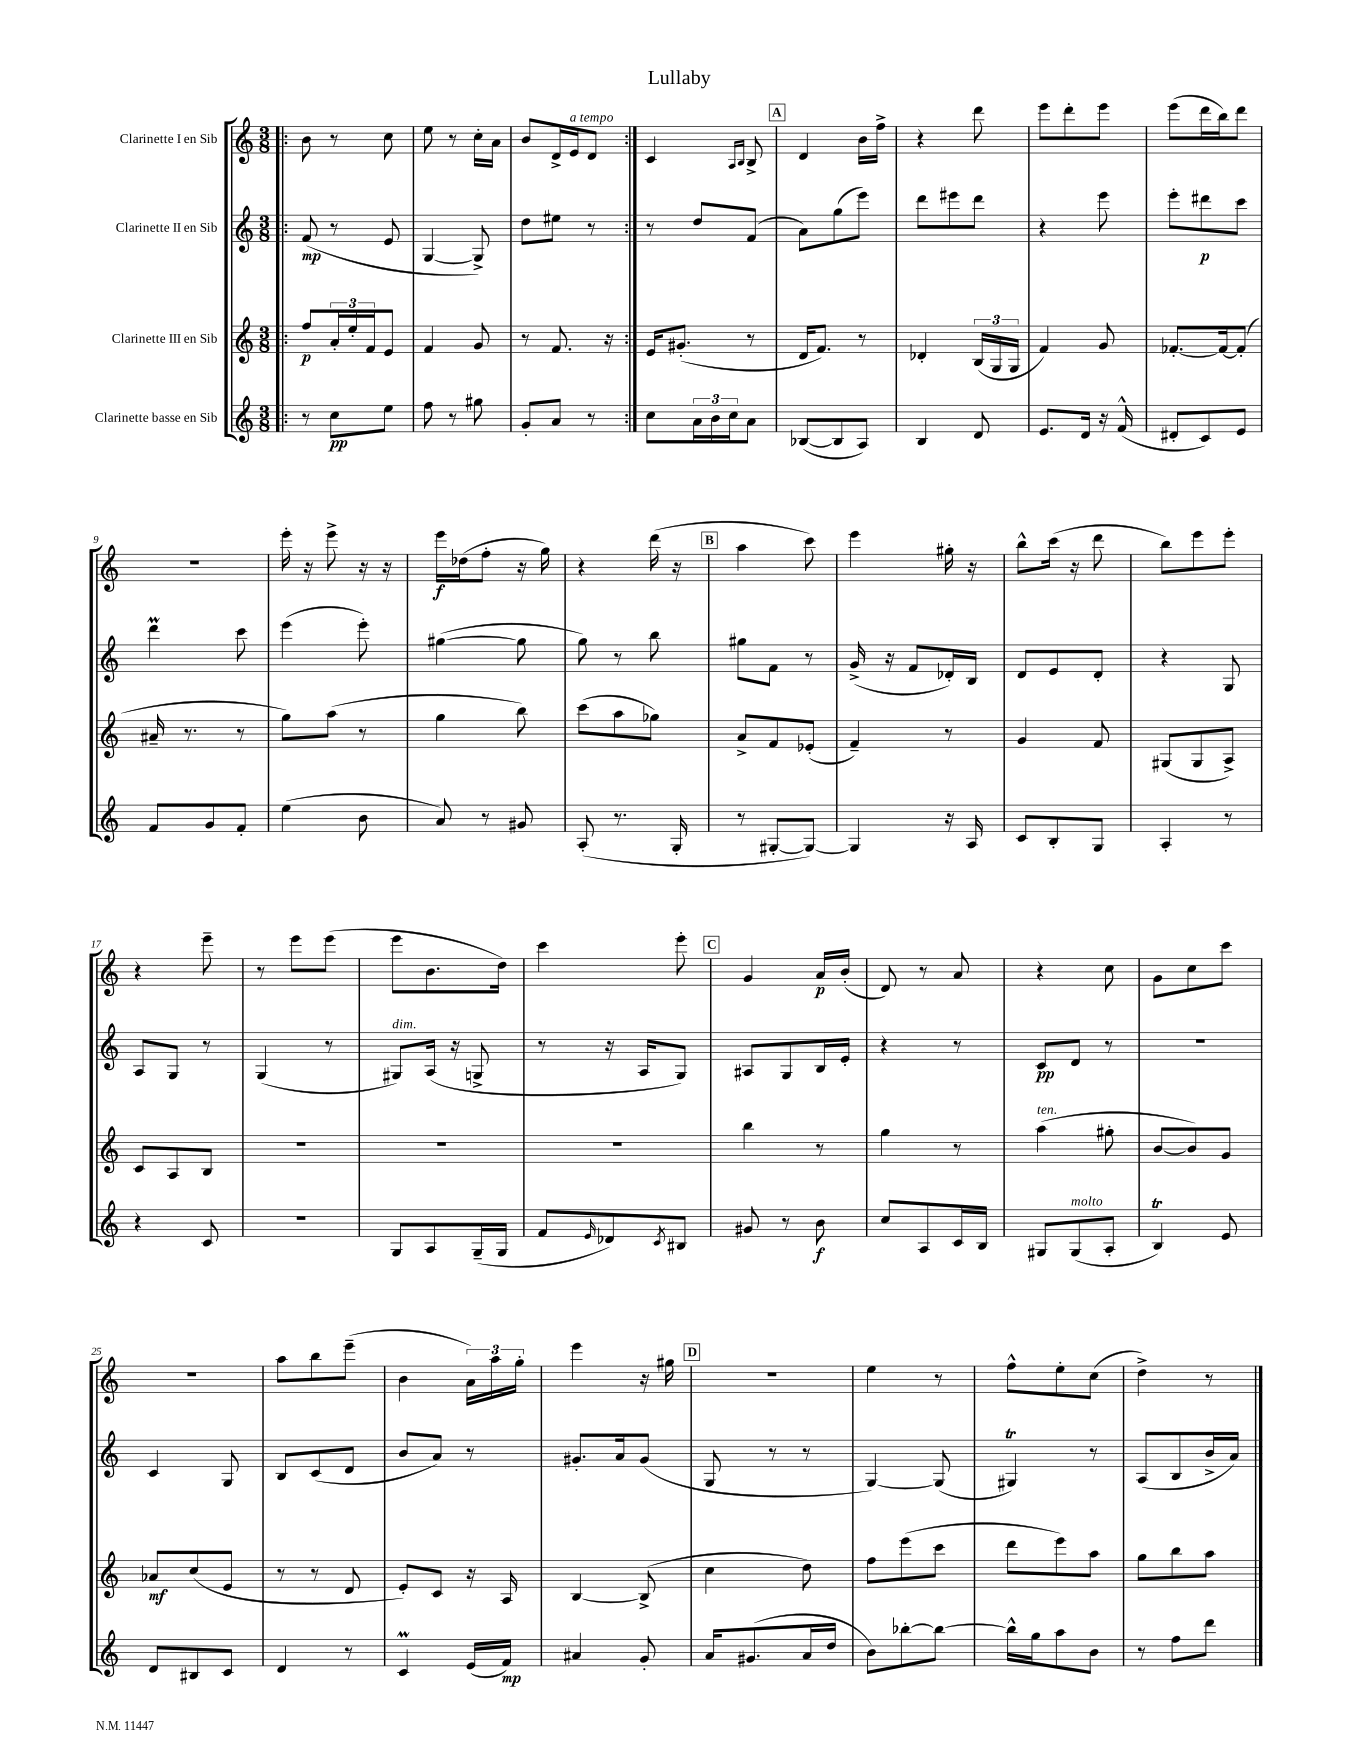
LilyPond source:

\header { title = "Lullaby" }
<<
\new StaffGroup <<
\new Staff = "s0" \with { instrumentName = "Clarinette I en Sib" } {
    \clef treble \key c \major \numericTimeSignature \time 3/8
    \repeat volta 2 { \bar ".|:" b'8 r8 c''8 |
    e''8 r8 c''16-. a'16 |
    b'8 d'16-> e'16^\markup { \italic "a tempo" } d'8 | }
    c'4 \grace { a16 b16 } b8-> |
    \mark \markup { \box "A" } d'4 b'16 f''16-> |
    r4 d'''8 |
    e'''8 d'''8-. e'''8 |
    e'''8( d'''16 b''16) d'''8 |
    R4. |
    e'''16-. r16 e'''8-> r16 r16 |
    e'''16\f des''16( f''8-. r16 g''16) |
    r4 d'''16( r16 |
    \mark \markup { \box "B" } a''4 c'''8) |
    e'''4 gis''16-. r16 |
    b''8-^ c'''16( r16 d'''8 |
    b''8) e'''8 e'''8-. |
    r4 e'''8-- |
    r8 e'''8 e'''8( |
    e'''8 b'8. d''16) |
    c'''4 e'''8-. |
    \mark \markup { \box "C" } g'4 a'16\p b'16-.( |
    d'8) r8 a'8 |
    r4 c''8 |
    g'8 c''8 c'''8 |
    R4. |
    a''8 b''8 e'''8--( |
    b'4 \tuplet 3/2 { a'16) a''16 g''16-. } |
    e'''4 r16 gis''16 |
    \mark \markup { \box "D" } R4. |
    e''4 r8 |
    f''8-^ e''8-. c''8( |
    d''4->) r8 \bar "|." |
}
\new Staff = "s1" \with { instrumentName = "Clarinette II en Sib" } {
    \clef treble \key c \major \numericTimeSignature \time 3/8
    \repeat volta 2 { \bar ".|:" f'8\mp( r8 e'8 |
    g4~ g8->) |
    d''8 eis''8 r8 | }
    r8 d''8 f'8( |
    \mark \markup { \box "A" } a'8) g''8( e'''8) |
    d'''8 eis'''8 d'''8 |
    r4 e'''8 |
    e'''8-. dis'''8\p c'''8 |
    d'''4\prall c'''8 |
    e'''4( e'''8-.) |
    gis''4~( gis''8 |
    g''8) r8 b''8 |
    \mark \markup { \box "B" } gis''8 f'8 r8 |
    g'16->( r16 f'8 des'16-.) b16 |
    d'8 e'8 d'8-. |
    r4 g8 |
    a8 g8 r8 |
    g4( r8 |
    gis8^\markup { \italic "dim." }) a16( r16 g8-> |
    r8 r16 a16 g8) |
    \mark \markup { \box "C" } ais8 g8 b16 e'16-. |
    r4 r8 |
    c'8\pp d'8 r8 |
    R4. |
    c'4 g8 |
    b8 c'8( d'8 |
    b'8 a'8) r8 |
    gis'8.-. a'16 gis'8( |
    \mark \markup { \box "D" } g8 r8 r8 |
    g4~) g8( |
    gis4\trill) r8 |
    a8( b8 b'16-> a'16) \bar "|." |
}
\new Staff = "s2" \with { instrumentName = "Clarinette III en Sib" } {
    \clef treble \key c \major \numericTimeSignature \time 3/8
    \repeat volta 2 { \bar ".|:" f''8\p \tuplet 3/2 { a'16-. e''16-. f'16 } e'8 |
    f'4 g'8 |
    r8 f'8. r16 | }
    e'16 gis'8.-.( r8 |
    \mark \markup { \box "A" } d'16 f'8.) r8 |
    des'4-. \tuplet 3/2 { b16( g16 g16 } |
    f'4) g'8 |
    fes'8.~-. fes'16~ fes'8-.( |
    ais'16-- r8. r8 |
    g''8) a''8( r8 |
    g''4 b''8) |
    c'''8( a''8 ges''8) |
    \mark \markup { \box "B" } a'8-> f'8 ees'8-.( |
    f'4--) r8 |
    g'4 f'8 |
    gis8( gis8 a8->) |
    c'8 a8 b8 |
    R4. |
    R4. |
    R4. |
    \mark \markup { \box "C" } b''4 r8 |
    g''4 r8 |
    a''4^\markup { \italic "ten." }( gis''8-. |
    b'8~ b'8) g'8 |
    aes'8\mf c''8( e'8 |
    r8 r8 d'8 |
    e'8-.) c'8 r16 a16 |
    b4~ b8->( |
    \mark \markup { \box "D" } c''4 d''8) |
    f''8 e'''8( c'''8 |
    d'''8 e'''8) a''8 |
    g''8 b''8 a''8 \bar "|." |
}
\new Staff = "s3" \with { instrumentName = "Clarinette basse en Sib" } {
    \clef treble \key c \major \numericTimeSignature \time 3/8
    \repeat volta 2 { \bar ".|:" r8 c''8\pp e''8 |
    f''8 r8 gis''8 |
    g'8-. a'8 r8 | }
    c''8 \tuplet 3/2 { a'16 b'16 c''16 } a'8 |
    \mark \markup { \box "A" } bes8~( bes8 a8) |
    b4 d'8 |
    e'8. d'16 r16 f'16-^( |
    dis'8-. c'8) e'8 |
    f'8 g'8 f'8-. |
    e''4( b'8 |
    a'8) r8 gis'8 |
    a8-.( r8. g16-. |
    \mark \markup { \box "B" } r8 gis8~-. gis8~) |
    gis4 r16 a16 |
    c'8 b8-. g8 |
    a4-. r8 |
    r4 c'8 |
    R4. |
    g8 a8 g16--( g16 |
    f'8 \grace { e'16 } des'8) \acciaccatura { c'8 } bis8 |
    \mark \markup { \box "C" } gis'8 r8 b'8\f |
    c''8 a8 c'16 b16 |
    gis8 gis8^\markup { \italic "molto" }( a8-. |
    b4\trill) e'8 |
    d'8 bis8 c'8 |
    d'4 r8 |
    c'4\prall e'16( f'16\mp) |
    ais'4 g'8-. |
    \mark \markup { \box "D" } a'16 gis'8.( a'16 d''16 |
    b'8) bes''8~-. bes''8~ |
    bes''16-^ g''16 a''8 b'8 |
    r8 f''8 d'''8 \bar "|." |
}
>>
>>
